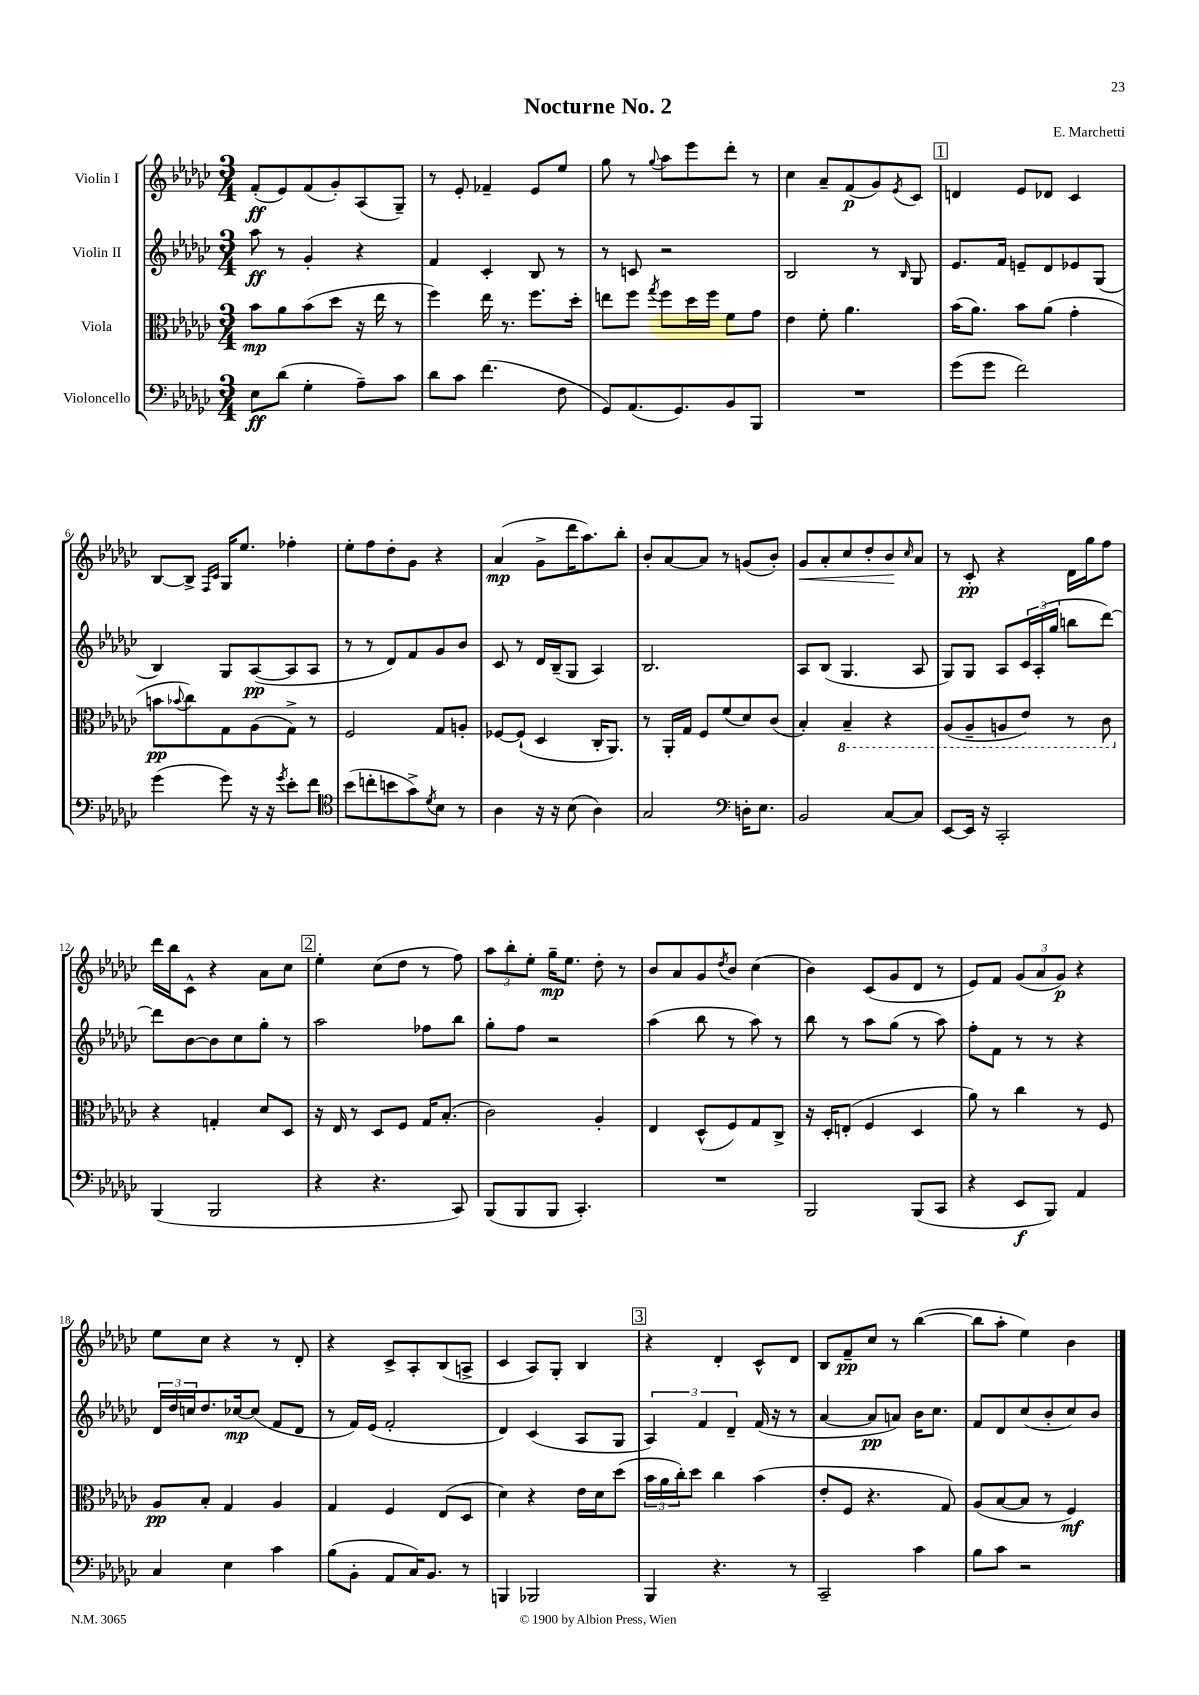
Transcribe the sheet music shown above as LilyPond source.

\header { title = "Nocturne No. 2" composer = "E. Marchetti" }
<<
\new StaffGroup <<
\new Staff = "s0" \with { instrumentName = "Violin I" } {
    \clef treble \key ges \major \numericTimeSignature \time 3/4
    f'8-.\ff( ees'8) f'8( ges'8-.) aes8( ges8--) |
    r8 ees'8-. fes'4-- ees'8 ees''8 |
    ges''8 r8 \appoggiatura { ges''8 } aes''8 ees'''8 des'''8-. r8 |
    ces''4 aes'8-- f'8\p( ges'8) \acciaccatura { ees'8 } ces'8 |
    \mark \markup { \box "1" } d'4 ees'8 des'8 ces'4 |
    bes8~ bes8-> \grace { f16 ces'16 } ges16 ees''8. fes''4-. |
    ees''8-. f''8 des''8-. ges'8 r4 |
    aes'4\mp( ges'8-> des'''16 aes''8.) bes''8-. |
    bes'8-. aes'8~ aes'8 r8 g'8( bes'8-.) |
    ges'8\< aes'8-. ces''8 des''8-. bes'8\! \grace { ces''16 } aes'8 |
    r8 ces'8-.\pp r4 des'16 ges''16 f''8 |
    des'''16 bes''16 ces'8-^ r4 aes'8 ces''8 |
    \mark \markup { \box "2" } ees''4-. ces''8( des''8 r8 f''8) |
    \tuplet 3/2 { aes''8 bes''8-. ees''8-. } ges''16--\mp ees''8. des''8-. r8 |
    bes'8 aes'8 ges'8 \acciaccatura { des''8 } bes'8 ces''4( |
    bes'4) ces'8( ges'8 des'8 r8 |
    ees'8) f'8 \tuplet 3/2 { ges'8( aes'8 ges'8\p) } r4 |
    ees''8 ces''8 r4 r8 des'8-. |
    r4 ces'8-> aes8-. bes8( a8-> |
    ces'4 aes8) ges8-. bes4 |
    \mark \markup { \box "3" } r4 des'4-. ces'8-^ des'8 |
    bes8 f'8--\pp ces''8 r8 bes''4~( |
    bes''8 aes''8-. ees''4) bes'4 \bar "|." |
}
\new Staff = "s1" \with { instrumentName = "Violin II" } {
    \clef treble \key ges \major \numericTimeSignature \time 3/4
    aes''8\ff r8 ges'4-. r4 |
    f'4 ces'4-. bes8 r8 |
    r8 c'8 r2 |
    bes2 r8 \grace { bes16 } ges8 |
    \mark \markup { \box "1" } ees'8. f'16 e'8-- des'8 ees'8 ges8( |
    bes4) ges8 aes8~\pp( aes8 aes8 |
    r8 r8 des'8) f'8 ges'8 bes'8 |
    ces'8 r8 des'16 bes16--( ges8 aes4) |
    bes2. |
    aes8 bes8( ges4. aes8 |
    ges8) ges8 aes8 \tuplet 3/2 { ces'16 aes16-.( ges''16 } b''8 des'''8~) |
    des'''8 bes'8~ bes'8 ces''8 ges''8-. r8 |
    \mark \markup { \box "2" } aes''2 fes''8 bes''8 |
    ges''8-. f''8 r2 |
    aes''4( bes''8 r8 aes''8) r8 |
    bes''8 r8 aes''8 ges''8( r8 aes''8) |
    f''8-. f'8 r8 r8 r4 |
    \tuplet 3/2 { des'16 des''16 c''16 } des''8. ces''16~\mp ces''8( f'8 des'8 |
    r8 f'16) ees'16( f'2-. |
    des'4) ces'4( aes8 ges8 |
    \mark \markup { \box "3" } \tuplet 3/2 { aes4) f'4 des'4-- } f'16( r16 r8 |
    aes'4~ aes'8\pp a'8) bes'16 ces''8. |
    f'8 des'8 ces''8( bes'8-. ces''8) bes'8 \bar "|." |
}
\new Staff = "s2" \with { instrumentName = "Viola" } {
    \clef alto \key ges \major \numericTimeSignature \time 3/4
    bes'8\mp aes'8 bes'8( des''8 r16 ees''16 r8 |
    f''4) ees''16 r8. f''8. des''16-. |
    e''8 f''8 \acciaccatura { ges''8 } f''8 des''16 f''16 f'8 ges'8 |
    ees'4 f'8-. aes'4. |
    \mark \markup { \box "1" } bes'16( aes'8.) bes'8 aes'8( ges'4-. |
    b'8\pp \appoggiatura { bes'8 } ces''8) ges8 aes8( ges8->) r8 |
    f2 ges8 a8-. |
    fes8~ fes8-!( des4 ces16-. aes,8.) |
    r8 aes,16-. ges16 f8 f'8( des'8) ces'8( |
    bes4-.) \ottava #-1 bes,4-- r4 |
    aes,8( aes,8-- a,8 ees8) r8 ces8 \ottava #0 |
    r4 g4-. des'8 des8 |
    \mark \markup { \box "2" } r16 ees16 r8 des8 f8 ges16 bes8.-.( |
    ces'2) aes4-. |
    ees4 des8-^( f8) ges8 ces8-> |
    r16 des16-. e8-.( f4 des4 |
    aes'8) r8 ces''4 r8 f8 |
    aes8\pp bes8-. ges4 aes4 |
    ges4 f4 ees8( des8 |
    des'4) r4 ees'16 des'16 des''8( |
    \mark \markup { \box "3" } \tuplet 3/2 { bes'16 aes'16 ces''16-.) } des''8 ces''4 bes'4( |
    ees'8-. f8 r4. ges8) |
    aes8( bes8~ bes8 r8 f4\mf) \bar "|." |
}
\new Staff = "s3" \with { instrumentName = "Violoncello" } {
    \clef bass \key ges \major \numericTimeSignature \time 3/4
    ees8\ff des'8( ges4-. aes8--) ces'8 |
    des'8 ces'8 f'4.( f8 |
    ges,8) aes,8.( ges,8.) bes,8 bes,,8 |
    R2. |
    \mark \markup { \box "1" } ges'8( ges'8 f'2) |
    ges'4( ges'8) r16 r16 \acciaccatura { ges'8 } ees'8-. f'8 |
    \clef tenor bes'8( c''8-. b'8 ges'8->) \acciaccatura { des'8 } bes8 r8 |
    aes4 r16 r16 bes8( aes4) |
    ges2 \clef bass d16-. ees8. |
    bes,2 ces8~ ces8 |
    ees,8~ ees,16 r16 ces,2-. |
    bes,,4( bes,,2 |
    \mark \markup { \box "2" } r4 r4. ces,8) |
    bes,,8( bes,,8 bes,,8 ces,4.-.) |
    R2. |
    bes,,2 bes,,8( ces,8 |
    r4 ees,8\f bes,,8) aes,4 |
    ces4 ees4 ces'4 |
    bes8( bes,8-. aes,8 ces16) bes,8. r8 |
    b,,4 bes,,2 |
    \mark \markup { \box "3" } bes,,4 r4. r8 |
    ces,2-- ces'4 |
    bes8 ces'8 r2 \bar "|." |
}
>>
>>
